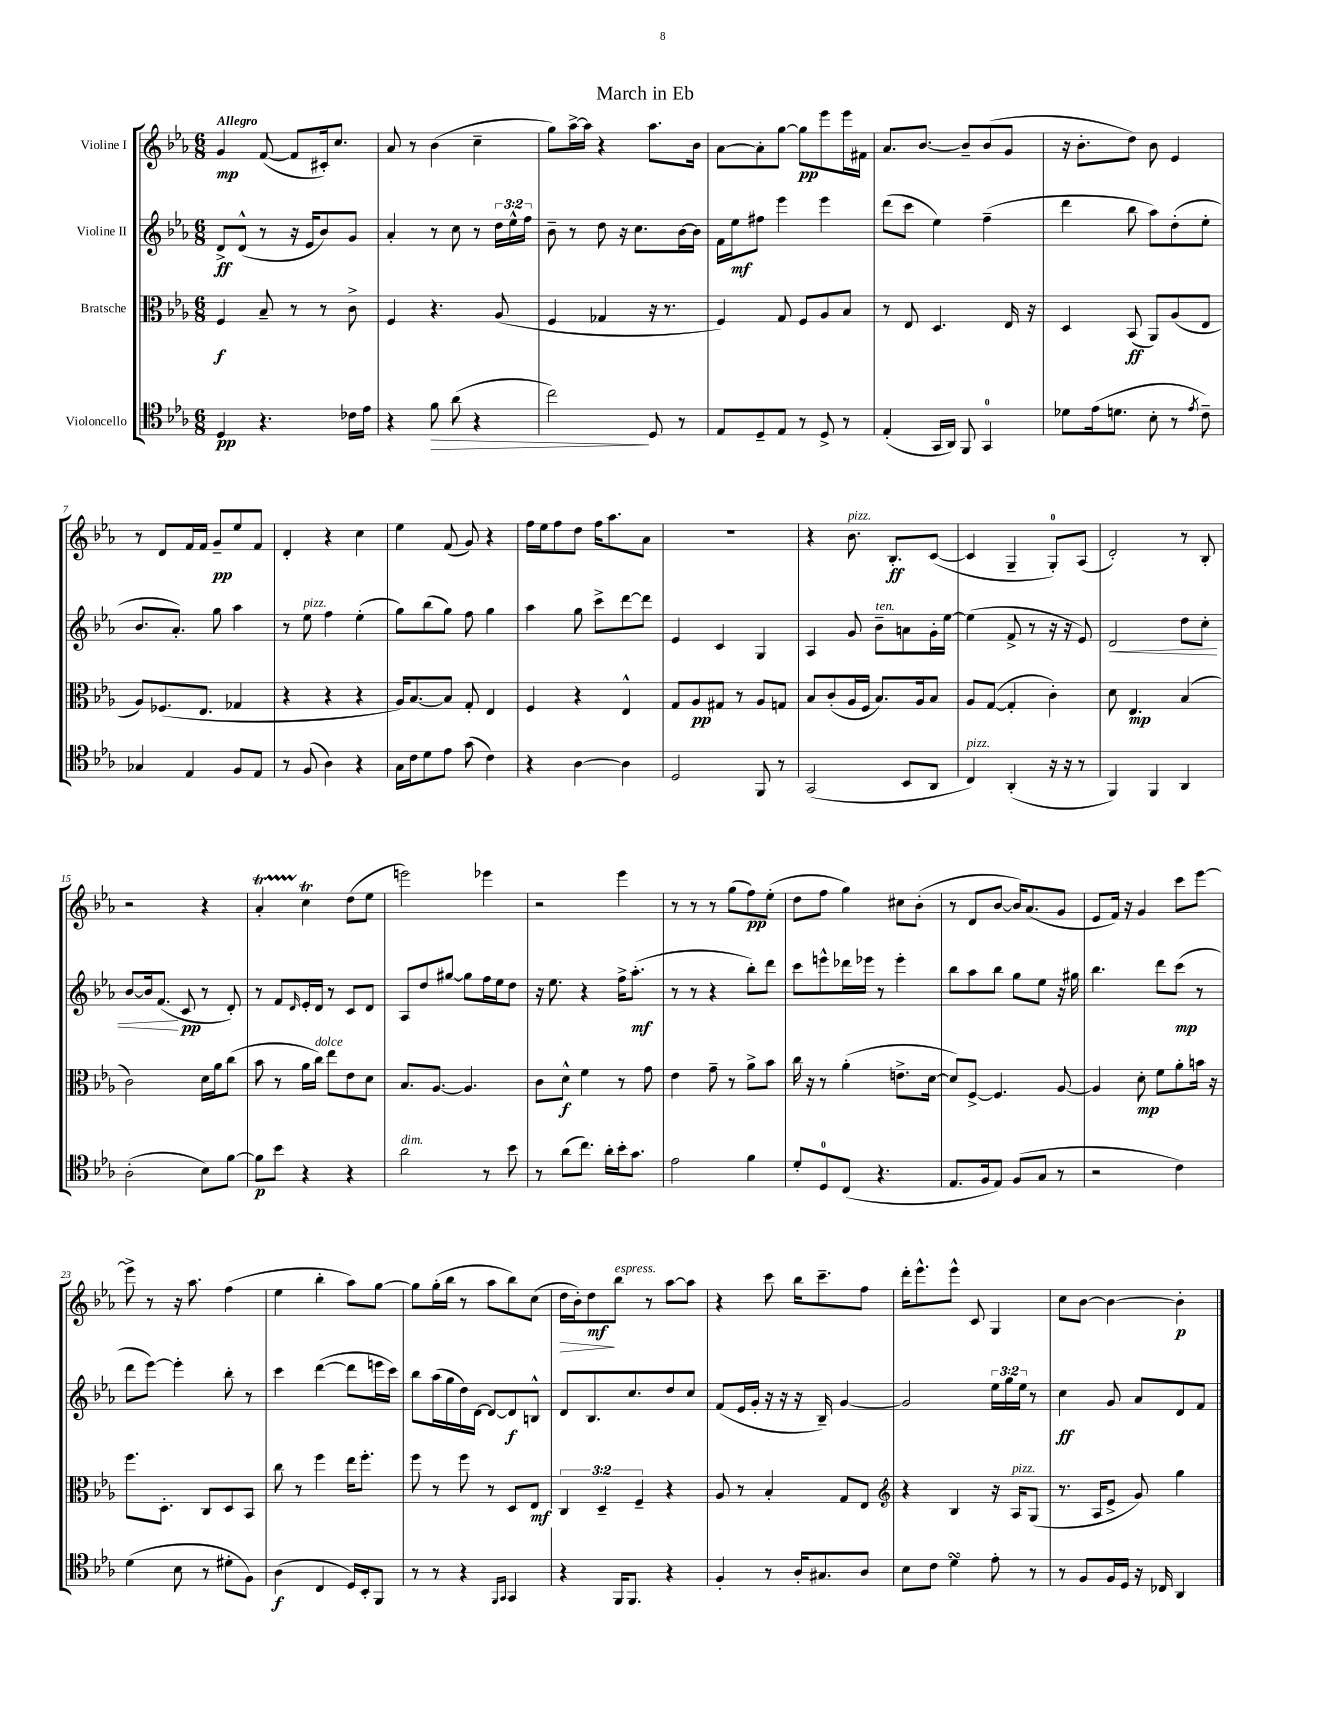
\header { title = "March in Eb" }
<<
\new StaffGroup <<
\new Staff = "s0" \with { instrumentName = "Violine I" } {
    \clef treble \key ees \major \numericTimeSignature \time 6/8 \tempo "Allegro"
    g'4\mp f'8~( f'8 cis'16-.) c''8. |
    aes'8 r8 bes'4( c''4-- |
    g''8) aes''16~-> aes''16 r4 aes''8. bes'16 |
    aes'8~ aes'8-. g''8~ g''8\pp ees'''8 ees'''16 fis'16 |
    aes'8. bes'8.~ bes'8-- bes'8( g'8 |
    r16 bes'8.-. d''8) bes'8 ees'4 |
    r8 d'8 f'16 f'16 g'8--\pp ees''8 f'8 |
    d'4-. r4 c''4 |
    ees''4 f'8( g'8) r4 |
    f''16 ees''16 f''8 d''8 f''16 aes''8. aes'8 |
    R2. |
    r4 bes'8.^\markup { \italic "pizz." } bes8.-.\ff c'8~( |
    c'4 g4-- g8-0-.) aes8( |
    d'2-.) r8 bes8-. |
    r2 r4 |
    aes'4-.\startTrillSpan c''4\trill\stopTrillSpan d''8( ees''8 |
    e'''2) ees'''4 |
    r2 ees'''4 |
    r8 r8 r8 g''8( f''8\pp) ees''8-.( |
    d''8 f''8 g''4) cis''8 bes'8-.( |
    r8 d'8 bes'8~ bes'16) aes'8.( g'8 |
    ees'8 f'16) r16 g'4 c'''8 ees'''8~ |
    ees'''8-> r8 r16 aes''8. f''4( |
    ees''4 bes''4-. aes''8) g''8~ |
    g''8 g''16-.( bes''16 r8 aes''8 bes''8) c''8( |
    d''16\> bes'16-.) d''8\mf\! bes''8^\markup { \italic "espress." } r8 aes''8~ aes''8 |
    r4 c'''8 bes''16 c'''8.-- f''8 |
    d'''16-. ees'''8.-^ ees'''8-^ c'8 g4 |
    c''8 bes'8~ bes'4~ bes'4-.\p \bar "|." |
}
\new Staff = "s1" \with { instrumentName = "Violine II" } {
    \clef treble \key ees \major \numericTimeSignature \time 6/8 \override Staff.TupletNumber.text = #tuplet-number::calc-fraction-text
    d'8->\ff d'8-^( r8 r16 ees'16 bes'8) g'8 |
    aes'4-. r8 c''8 r8 \tuplet 3/2 { d''16 ees''16-^ f''16 } |
    bes'8-- r8 d''8 r16 c''8. bes'16~ bes'16 |
    f'16 ees''16\mf fis''8 ees'''4 ees'''4 |
    d'''8( c'''8 ees''4) f''4--( |
    d'''4 bes''8 aes''8) d''8-.( ees''8-. |
    bes'8. aes'8.-.) g''8 aes''4 |
    r8 ees''8^\markup { \italic "pizz." } f''4 ees''4-.( |
    g''8) bes''8( g''8) f''8 g''4 |
    aes''4 g''8 c'''8-> d'''8~ d'''8 |
    ees'4 c'4 g4 |
    aes4 g'8 bes'8--^\markup { \italic "ten." } a'8 g'16-. ees''16~ |
    ees''4( f'8-> r8 r16 r16 ees'8) |
    d'2\< d''8 c''8-. |
    bes'8~ bes'16 f'8.\!( c'8\pp r8 d'8-.) |
    r8 f'8 \grace { d'16 } ees'16-. d'16 r8 c'8 d'8 |
    aes8 d''8 gis''8~ gis''8 f''16 ees''16 d''8 |
    r16 ees''8. r4 f''16-> aes''8.-.\mf( |
    r8 r8 r4 bes''8-.) d'''8 |
    c'''8 e'''8-^ des'''16 ees'''16 r8 ees'''4-. |
    bes''8 aes''8 bes''8 g''8 ees''8 r16 gis''16 |
    bes''4. d'''8 c'''8\mp( r8 |
    d'''8 ees'''8~) ees'''4-. bes''8-. r8 |
    c'''4 d'''4~( d'''8 e'''16 c'''16) |
    bes''8 aes''16( g''16 d''16) d'16~ d'8~ d'8\f b8-^ |
    d'8 bes8. c''8. d''8 c''8 |
    f'8( ees'16 g'16-. r16 r16 r16 bes16--) g'4~ |
    g'2 \tuplet 3/2 { ees''16 g''16 ees''16 } r8 |
    c''4\ff g'8 aes'8 d'8 f'8 \bar "|." |
}
\new Staff = "s2" \with { instrumentName = "Bratsche" } {
    \clef alto \key ees \major \numericTimeSignature \time 6/8 \override Staff.TupletNumber.text = #tuplet-number::calc-fraction-text
    f4\f bes8-- r8 r8 c'8-> |
    f4 r4. aes8( |
    f4 ges4 r16 r8. |
    f4) g8 f8 aes8 bes8 |
    r8 ees8 d4. ees16 r16 |
    d4 bes,8\ff( aes,8) aes8( ees8 |
    aes8) fes8.( ees8. ges4 |
    r4 r4 r4 |
    aes16) bes8.~ bes8 g8-. ees4 |
    f4 r4 ees4-^ |
    g8 aes8\pp gis8 r8 aes8 g8 |
    bes8 c'8-.( aes16 f16 bes8.) aes16 bes8 |
    aes8 g8~( g4-. c'4-.) |
    d'8 ees4.\mp bes4( |
    c'2) d'16 aes'16 c''8( |
    bes'8 r8 aes'16 c''16^\markup { \italic "dolce" }) ees''8 ees'8 d'8 |
    bes8. aes8.~ aes4. |
    c'8 d'8-^\f f'4 r8 g'8 |
    ees'4 g'8-- r8 aes'8-> bes'8 |
    c''16 r16 r8 aes'4-.( e'8.-> d'16~ |
    d'8) f8~-> f4. aes8~ |
    aes4 d'8-.\mp f'8 aes'8-. b'16 r16 |
    f''8. d8.-. c8 d8 bes,8 |
    c''8 r8 f''4 ees''16 f''8.-. |
    f''8 r8 f''8 r8 d8 ees8\mf |
    \tuplet 3/2 { c4 d4-- f4-- } r4 |
    aes8 r8 bes4-. g8 ees8 |
    \clef treble r4 bes4 r16 aes16^\markup { \italic "pizz." } g8( |
    r8. aes16 ees'8-> g'8) g''4 \bar "|." |
}
\new Staff = "s3" \with { instrumentName = "Violoncello" } {
    \clef tenor \key ees \major \numericTimeSignature \time 6/8
    d4\pp r4. ces'16 ees'16 |
    r4 f'8\> aes'8( r4 |
    c''2\!) d8 r8 |
    ees8 d8-- ees8 r8 d8-> r8 |
    ees4-.( g,16 aes,16) f,8 g,4-0 |
    des'8 ees'16( d'8. bes8-. r8 \acciaccatura { ees'8 } c'8--) |
    ges4 ees4 f8 ees8 |
    r8 f8( aes4) r4 |
    g16 c'16 d'8 ees'8 g'8( c'4) |
    r4 aes4~ aes4 |
    d2 f,8 r8 |
    g,2( bes,8 aes,8 |
    c4^\markup { \italic "pizz." }) aes,4-.( r16 r16 r8 |
    f,4) f,4 aes,4 |
    aes2-.( bes8) f'8~ |
    f'8\p bes'8 r4 r4 |
    aes'2^\markup { \italic "dim." } r8 bes'8 |
    r8 aes'8( c''8.) aes'16-. bes'16-. g'8. |
    ees'2 f'4 |
    d'8-. d8-0 c8( r4. |
    ees8. f16 ees8) f8( g8 r8 |
    r2 c'4) |
    d'4( bes8 r8 dis'8-. f8) |
    aes4\f( c4 d16) bes,16-. f,8 |
    r8 r8 r4 \grace { f,16 g,16 } g,4 |
    r4 f,16 f,8. r4 |
    f4-. r8 aes16-. gis8. aes8 |
    bes8 c'8 d'4\turn ees'8-. r8 |
    r8 f8 f16 d16 r16 ces16 aes,4 \bar "|." |
}
>>
>>
